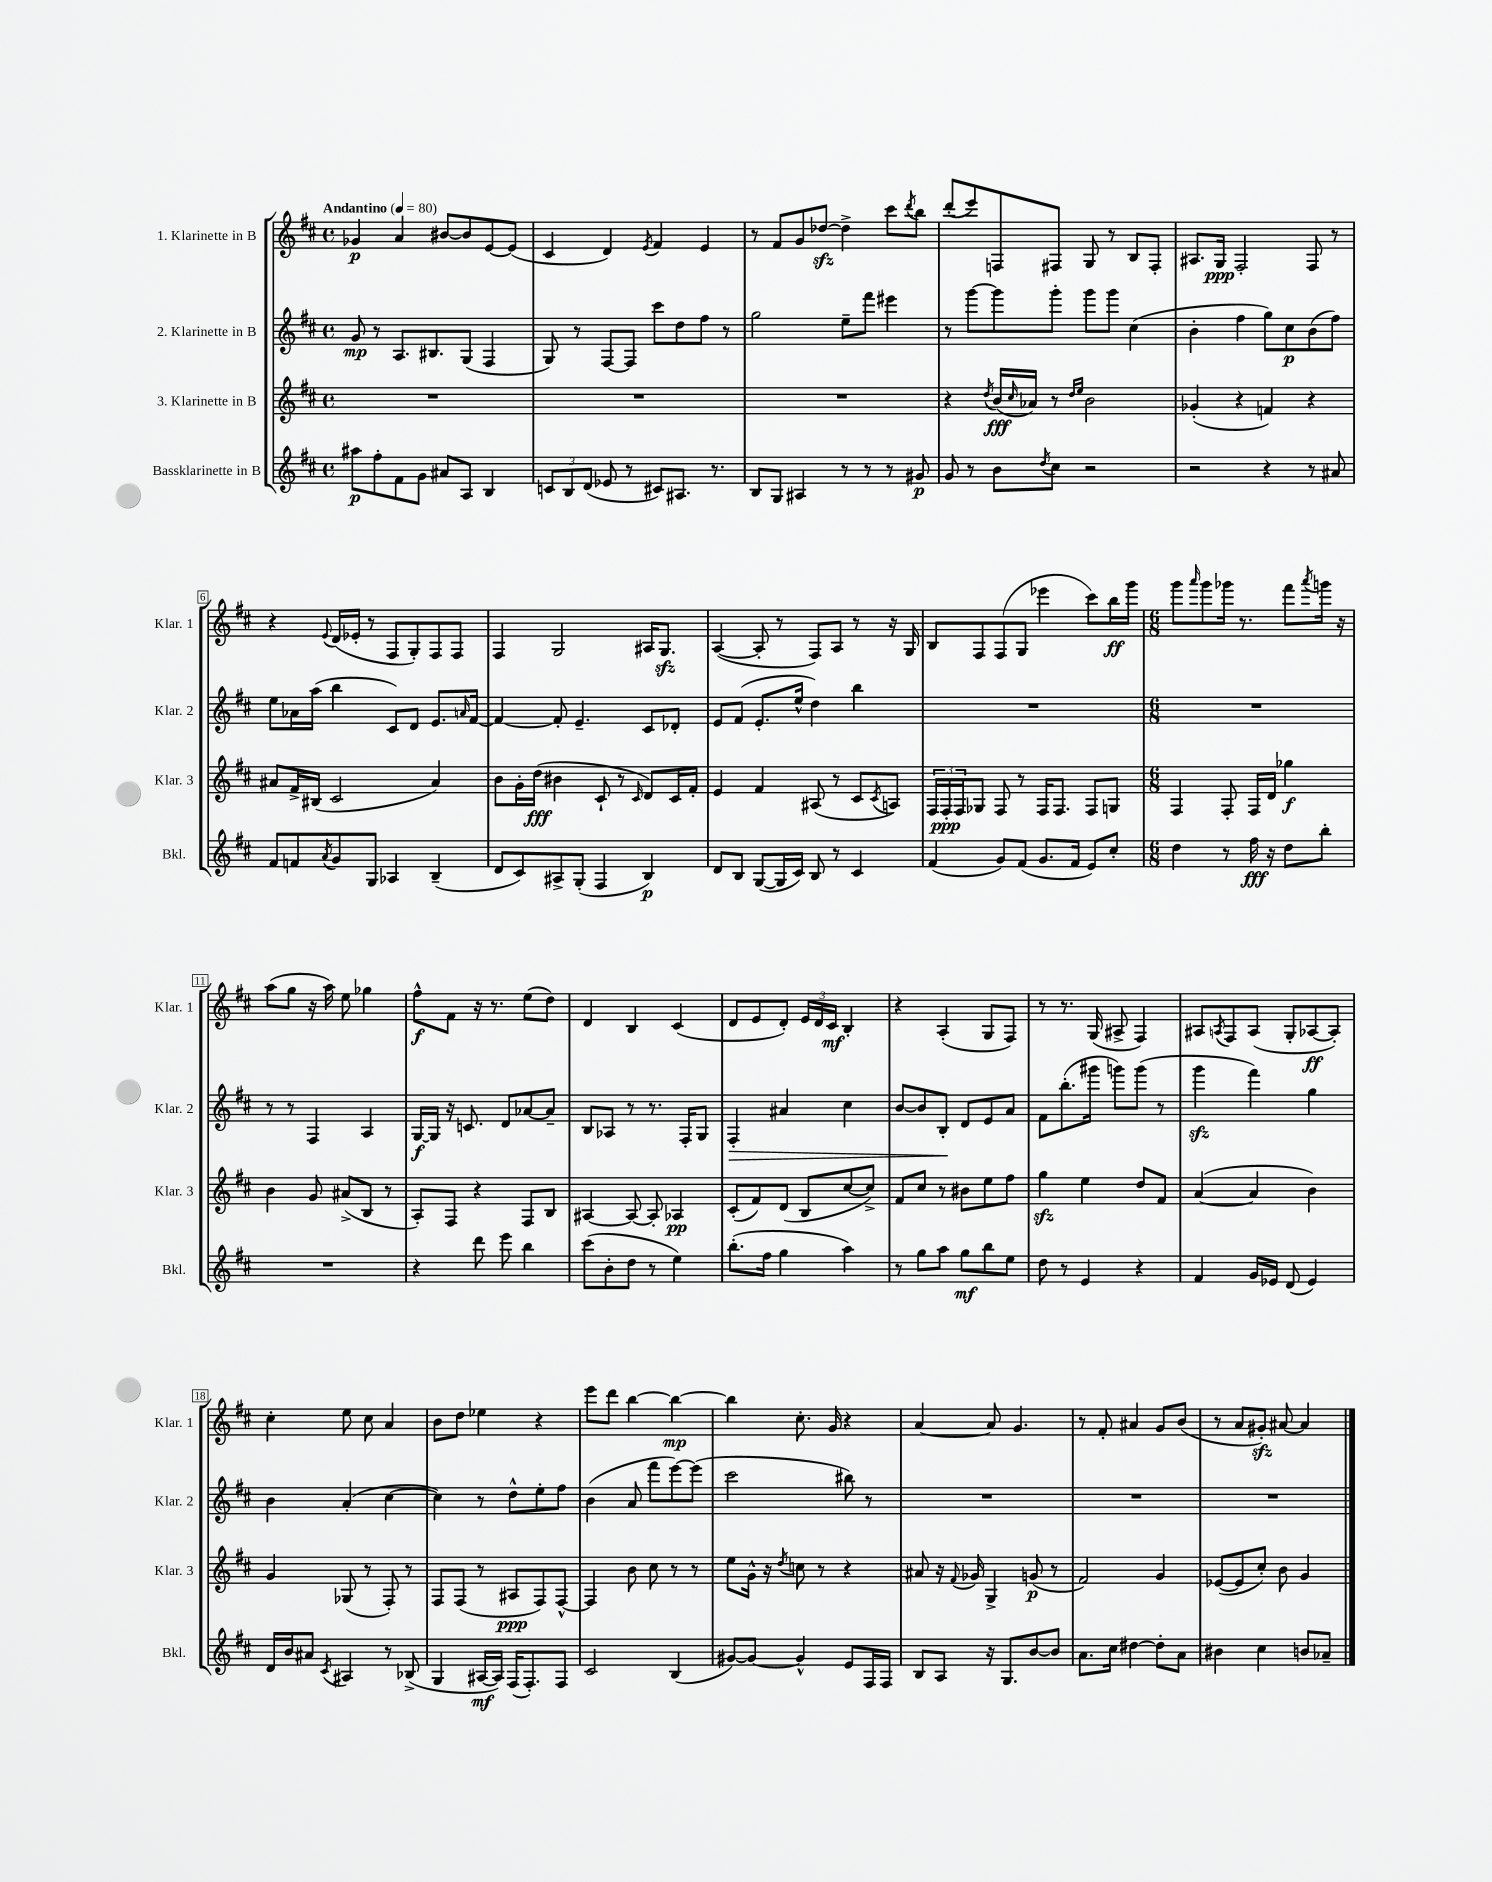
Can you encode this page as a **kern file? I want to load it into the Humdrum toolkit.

**kern	**dynam	**kern	**dynam	**kern	**dynam	**kern	**dynam
*part4	*part4	*part3	*part3	*part2	*part2	*part1	*part1
*staff4	*staff4	*staff3	*staff3	*staff2	*staff2	*staff1	*staff1
*I"Bassklarinette in B	*	*I"3. Klarinette in B	*	*I"2. Klarinette in B	*	*I"1. Klarinette in B	*
*I'Bkl.	*	*I'Klar. 3	*	*I'Klar. 2	*	*I'Klar. 1	*
*clefG2	*	*clefG2	*	*clefG2	*	*clefG2	*
*k[f#c#]	*	*k[f#c#]	*	*k[f#c#]	*	*k[f#c#]	*
*M4/4	*	*M4/4	*	*M4/4	*	*M4/4	*
*met(c)	*	*met(c)	*	*met(c)	*	*met(c)	*
*MM80	*	*MM80	*	*MM80	*	*MM80	*
=1	=1	=1	=1	=1	=1	=1	=1
!	!	!	!	!	!	!LO:TX:a:B:t=Andantino	!
8aa#X\L	p	1r	.	8g/	mp	4g-X/	p
8ff#'\	.	.	.	8r	.	.	.
8f#\	.	.	.	8.A/L	.	4a/	.
8g\J	.	.	.	.	.	.	.
.	.	.	.	8.B#X/	.	.	.
8a#X/L	.	.	.	.	.	[8b#X/L	.
8A/J	.	.	.	(8G/J	.	8b#/]	.
4B/	.	.	.	4F#/	.	[8e/	.
.	.	.	.	.	.	(8e/J]	.
=2	=2	=2	=2	=2	=2	=2	=2
12cn/L	.	1r	.	8G/)	.	4c#/	.
12B/	.	.	.	.	.	.	.
.	.	.	.	8r	.	.	.
(12d/J	.	.	.	.	.	.	.
8e-X/	.	.	.	[8F#/L	.	4d/)	.
8r	.	.	.	8F#/J]	.	.	.
.	.	.	.	.	.	8qe/	.
8c#X/L)	.	.	.	8ccc#\L	.	4f#/	.
8.A#X/J	.	.	.	8dd\	.	.	.
.	.	.	.	8ff#\J	.	4e/	.
8.r	.	.	.	.	.	.	.
.	.	.	.	8r	.	.	.
=3	=3	=3	=3	=3	=3	=3	=3
8B/L	.	1r	.	2gg\	.	8r	.
8G/J	.	.	.	.	.	8f#/L	.
4A#X/	.	.	.	.	.	8g/	.
.	.	.	.	.	.	[8dd-Xzz/J	.
8r	.	.	.	8ee~\L	.	4dd-^\]	.
8r	.	.	.	8fff#\J	.	.	.
8r	.	.	.	4eee#X\	.	8ccc#\L	.
.	.	.	.	.	.	8qddd/	.
8g#X/	p	.	.	.	.	8bb\J	.
=4	=4	=4	=4	=4	=4	=4	=4
8g/	.	4r	.	8r	.	(8ddd'/L	.
8r	.	.	.	[8ggg\L	.	8eee/)	.
.	.	8qdd/	.	.	.	.	.
8b\L	.	(16b/LL	fff	8ggg\]	.	8Fn/	.
.	.	16qqcc#/	.	.	.	.	.
.	.	16a-X/JJ)	.	.	.	.	.
8qdd/	.	.	.	.	.	.	.
8cc#\J	.	8r	.	8ggg'\J	.	8F#X/J	.
.	.	16qqdd/LL	.	.	.	.	.
.	.	16qqee/JJ	.	.	.	.	.
2r	.	2b\	.	8ggg\L	.	8G/	.
.	.	.	.	8ggg\J	.	8r	.
.	.	.	.	(4cc#\	.	8B/L	.
.	.	.	.	.	.	8F#'/J	.
=5	=5	=5	=5	=5	=5	=5	=5
2r	.	(4g-X'/	.	4b'\	.	8.A#X/L	.
.	.	.	.	.	.	16G/Jk	ppp
.	.	4r	.	4ff#\	.	2F#'/	.
4r	.	4fn/)	.	8gg\L)	.	.	.
.	.	.	.	8cc#\	p	.	.
8r	.	4r	.	(8b\	.	8F#/	.
8a#X/	.	.	.	8ff#\J)	.	8r	.
!!LO:LB:g=z
=6	=6	=6	=6	=6	=6	=6	=6
8f#/L	.	8a#X/L	.	8ee\L	.	4r	.
8fn/	.	16f#^/L	.	16a-X\L	.	.	.
.	.	(16B#X/JJ	.	(16aa\JJ	.	.	.
8qa/	.	.	.	.	.	8qqe/	.
8g/	.	2c#/	.	4bb\	.	(16d/LL	.
.	.	.	.	.	.	16e-X'/JJ	.
8G/J	.	.	.	.	.	8r	.
4A-X/	.	.	.	8c#/L)	.	8F#/L	.
.	.	.	.	8d/J	.	8G'/)	.
(4B~/	.	4a#/)	.	8.e/L	.	8F#/	.
.	.	.	.	.	.	8F#/J	.
.	.	.	.	16qqan/	.	.	.
.	.	.	.	[16f#/Jk	.	.	.
=7	=7	=7	=7	=7	=7	=7	=7
8d/L	.	8b\L	.	4f#/_	.	4F#/	.
8c#/)	.	16g'\L	.	.	.	.	.
.	.	(16dd\JJ	fff	.	.	.	.
8A#X^/	.	4b#X\	.	8f#'/]	.	2G/	.
(8G'/J	.	.	.	4.e~/	.	.	.
4F#/	.	8c#`/	.	.	.	.	.
.	.	8r	.	.	.	.	.
.	.	16qqc#/	.	.	.	.	.
4B/)	p	8d/L)	.	8c#/L	.	16A#X/KL	.
.	.	.	.	.	.	8.Gzz/J	.
.	.	16c#/L	.	8d-X'/J	.	.	.
.	.	16f#'/JJ	.	.	.	.	.
=8	=8	=8	=8	=8	=8	=8	=8
8d/L	.	4e/	.	8e/L	.	([4A/	.
8B/J	.	.	.	(8f#/J	.	.	.
([8G/L	.	4f#/	.	8.e'/L	.	8A'/]	.
16G/L]	.	.	.	.	.	8r	.
16c#/JJ)	.	.	.	16ee^^/Jk	.	.	.
8B/	.	(8A#X/	.	4dd\)	.	8F#/L)	.
8r	.	8r	.	.	.	8A/J	.
4c#/	.	8c#/L	.	4bb\	.	8r	.
.	.	8qc#/	.	.	.	.	.
.	.	8An/J)	.	.	.	16r	.
.	.	.	.	.	.	16G/	.
=9	=9	=9	=9	=9	=9	=9	=9
(4f#/	.	24F#/LL	.	1r	.	8B/L	.
.	.	24F#'/	ppp	.	.	.	.
.	.	24F#/J	.	.	.	.	.
.	.	8G-X/J	.	.	.	8F#/	.
8g/L)	.	8F#/	.	.	.	(8F#/	.
(8f#/J	.	8r	.	.	.	8G/J	.
8.g/L	.	16F#/KL	.	.	.	4eee-X\	.
.	.	8.F#/J	.	.	.	.	.
16f#/Jk	.	.	.	.	.	.	.
8e/L)	.	8F#/L	.	.	.	8ccc#\L)	.
8cc#'/J	.	8Gn/J	.	.	.	16bb\L	ff
.	.	.	.	.	.	16ggg\JJ	.
=10	=10	=10	=10	=10	=10	=10	=10
*M6/8	*	*M6/8	*	*M6/8	*	*M6/8	*
4dd\	.	4F#/	.	2.r	.	8ggg\L	.
.	.	.	.	.	.	16qqaaa/	.
.	.	.	.	.	.	8ggg\	.
8r	.	8F#'/	.	.	.	16ggg-X\Jk	.
.	.	.	.	.	.	8.r	.
16ff#\	fff	16F#/LL	.	.	.	.	.
16r	.	16d/JJ	.	.	.	.	.
8dd\L	.	4gg-X\	f	.	.	8fff#\L	.
.	.	.	.	.	.	8qaaa/	.
8bb'\J	.	.	.	.	.	16gggn\Jk	.
.	.	.	.	.	.	16r	.
!!LO:LB:g=z
=11	=11	=11	=11	=11	=11	=11	=11
2.r	.	4b\	.	8r	.	(8aa\L	.
.	.	.	.	8r	.	8gg\J	.
.	.	8g/	.	4F#/	.	16r	.
.	.	.	.	.	.	16aa\)	.
.	.	(8a#X^/L	.	.	.	8ee\	.
.	.	8B/J	.	4A/	.	4gg-X\	.
.	.	8r	.	.	.	.	.
=12	=12	=12	=12	=12	=12	=12	=12
4r	.	8A'/L)	.	[16G/LL	f	8ff#^^\L	f
.	.	.	.	16G/JJ]	.	.	.
.	.	8F#/J	.	16r	.	8f#\J	.
.	.	.	.	8.cn/	.	.	.
8ddd\	.	4r	.	.	.	16r	.
.	.	.	.	.	.	8.r	.
8eee\	.	.	.	8d/L	.	.	.
4bb\	.	8F#/L	.	[8a-X/	.	(8ee\L	.
.	.	8B/J	.	8a-~/J]	.	8dd\J)	.
=13	=13	=13	=13	=13	=13	=13	=13
(8ccc#\L	.	[4A#X/	.	8B/L	.	4d/	.
8b'\	.	.	.	8A-X/J	.	.	.
8dd\J	.	8A#/_	.	8r	.	4B/	.
8r	.	8A#'/]	.	8.r	.	.	.
4ee\)	.	4A-X/	pp	.	.	(4c#/	.
.	.	.	.	16F#'/KL	.	.	.
.	.	.	.	8G/J	.	.	.
=14	=14	=14	=14	=14	=14	=14	=14
!	!	!	!	!	!LO:HP:b	!	!
(8.bb'\L	.	(8c#'/L	.	4F#'/	>	8d/L	.
.	.	8f#/)	.	.	.	8e/	.
16ff#\Jk	.	.	.	.	.	.	.
4gg\	.	(8d/J	.	4a#X/	.	8d'/J)	.
.	.	8B/L	.	.	.	24e/LL	.
.	.	.	.	.	.	24d/	.
.	.	.	.	.	.	24c#/JJ	mf
4aa\)	.	[8cc#/	.	4cc#\	.	4B'/	.
.	.	8cc#^/J])	.	.	.	.	.
=15	=15	=15	=15	=15	=15	=15	=15
8r	.	8f#/L	.	[8b/L	.	4r	.
8gg\L	.	8cc#/J	.	8b/]	.	.	.
8aa\J	.	8r	.	8B'/J	.	(4A'/	.
8gg\L	mf	8b#X\L	.	8d/L	]	.	.
8bb\	.	8ee\	.	8e/	.	8G/L	.
8ee\J	.	8ff#\J	.	8a/J	.	8F#/J)	.
=16	=16	=16	=16	=16	=16	=16	=16
8dd\	.	4ggzz\	.	8f#\L	.	8r	.
8r	.	.	.	(8.bb'\	.	8.r	.
4e/	.	4ee\	.	.	.	.	.
.	.	.	.	16ggg#X\Jk	.	(16G/	.
.	.	.	.	8gggn\L)	.	8A#X^/	.
4r	.	8dd/L	.	(8ggg\J	.	4F#/)	.
.	.	8f#/J	.	8r	.	.	.
=17	=17	=17	=17	=17	=17	=17	=17
4f#/	.	([4a/	.	4gggzz\	.	8A#X/L	.
.	.	.	.	.	.	8qAn/	.
.	.	.	.	.	.	8F#/	.
16g/LL	.	4a/]	.	4fff#\)	.	(8A/J	.
16e-X/JJ	.	.	.	.	.	.	.
(8d/	.	.	.	.	.	8G'/L	.
4e-/)	.	4b\)	.	4gg\	.	[8A-X/	ff
.	.	.	.	.	.	8A-'/J])	.
!!LO:LB:g=z
=18	=18	=18	=18	=18	=18	=18	=18
16d/LL	.	4g/	.	4b\	.	4cc#'\	.
16b/J	.	.	.	.	.	.	.
8a#X/J	.	.	.	.	.	.	.
8qc#/	.	.	.	.	.	.	.
4A#X/	.	(8G-X/	.	(4a'/	.	8ee\	.
.	.	8r	.	.	.	8cc#\	.
8r	.	8F#'/)	.	[4cc#\	.	4a/	.
(8B-X^/	.	8r	.	.	.	.	.
=19	=19	=19	=19	=19	=19	=19	=19
4G/	.	8F#/L	.	4cc#\])	.	8b\L	.
.	.	(8F#/J	.	.	.	8dd\J	.
[16A#X/LL	mf	8r	.	8r	.	4ee-X\	.
16A#/JJ])	.	.	.	.	.	.	.
(16F#/KL	.	8A#X/L	ppp	8dd^^\L	.	.	.
8.F#'/)	.	.	.	.	.	.	.
.	.	8F#/)	.	8ee'\	.	4r	.
8F#/J	.	[8F#^^/J	.	8ff#\J	.	.	.
=20	=20	=20	=20	=20	=20	=20	=20
2c#/	.	4F#/]	.	(4b\	.	8eee\L	.
.	.	.	.	.	.	8ddd\J	.
.	.	8b\	.	8a/	.	[4bb\	.
.	.	8cc#\	.	8fff#\L	.	.	.
(4B/	.	8r	.	[8eee\)	.	4bb\_	mp
.	.	8r	.	(8eee\J]	.	.	.
=21	=21	=21	=21	=21	=21	=21	=21
[8g#X/L)	.	8ee\L	.	2ccc#\	.	4bb\]	.
8g#/J_	.	16g^^\Jk	.	.	.	.	.
.	.	16r	.	.	.	.	.
.	.	8qdd/	.	.	.	.	.
4g#^^/]	.	8ccn\	.	.	.	8.cc#'\	.
.	.	8r	.	.	.	.	.
.	.	.	.	.	.	16g/	.
8e/L	.	4r	.	8bb#X\)	.	4r	.
16F#/L	.	.	.	8r	.	.	.
16F#/JJ	.	.	.	.	.	.	.
=22	=22	=22	=22	=22	=22	=22	=22
8B/L	.	8a#X/	.	2.r	.	[4a/	.
8A/J	.	16r	.	.	.	.	.
.	.	8qqf#/	.	.	.	.	.
.	.	16g-X/	.	.	.	.	.
16r	.	4G^/	.	.	.	8a/]	.
8.G/L	.	.	.	.	.	.	.
.	.	.	.	.	.	4.g/	.
[8b/	.	(8gn/	p	.	.	.	.
8b/J]	.	8r	.	.	.	.	.
=23	=23	=23	=23	=23	=23	=23	=23
8.a\L	.	2f#/)	.	2.r	.	8r	.
.	.	.	.	.	.	8f#'/	.
16cc#\Jk	.	.	.	.	.	.	.
[4dd#X\	.	.	.	.	.	4a#X/	.
8dd#'\L]	.	4g/	.	.	.	8g/L	.
8a\J	.	.	.	.	.	(8b/J	.
=24	=24	=24	=24	=24	=24	=24	=24
4b#X\	.	([8e-X/L	.	2.r	.	8r	.
.	.	8e-/]	.	.	.	8a/L	.
4cc#\	.	8cc#'/J)	.	.	.	8g#Xzz'/J)	.
.	.	8b\	.	.	.	[8a#X/	.
8bn/L	.	4g/	.	.	.	4a#/]	.
8a-X~/J	.	.	.	.	.	.	.
==	==	==	==	==	==	==	==
*-	*-	*-	*-	*-	*-	*-	*-
